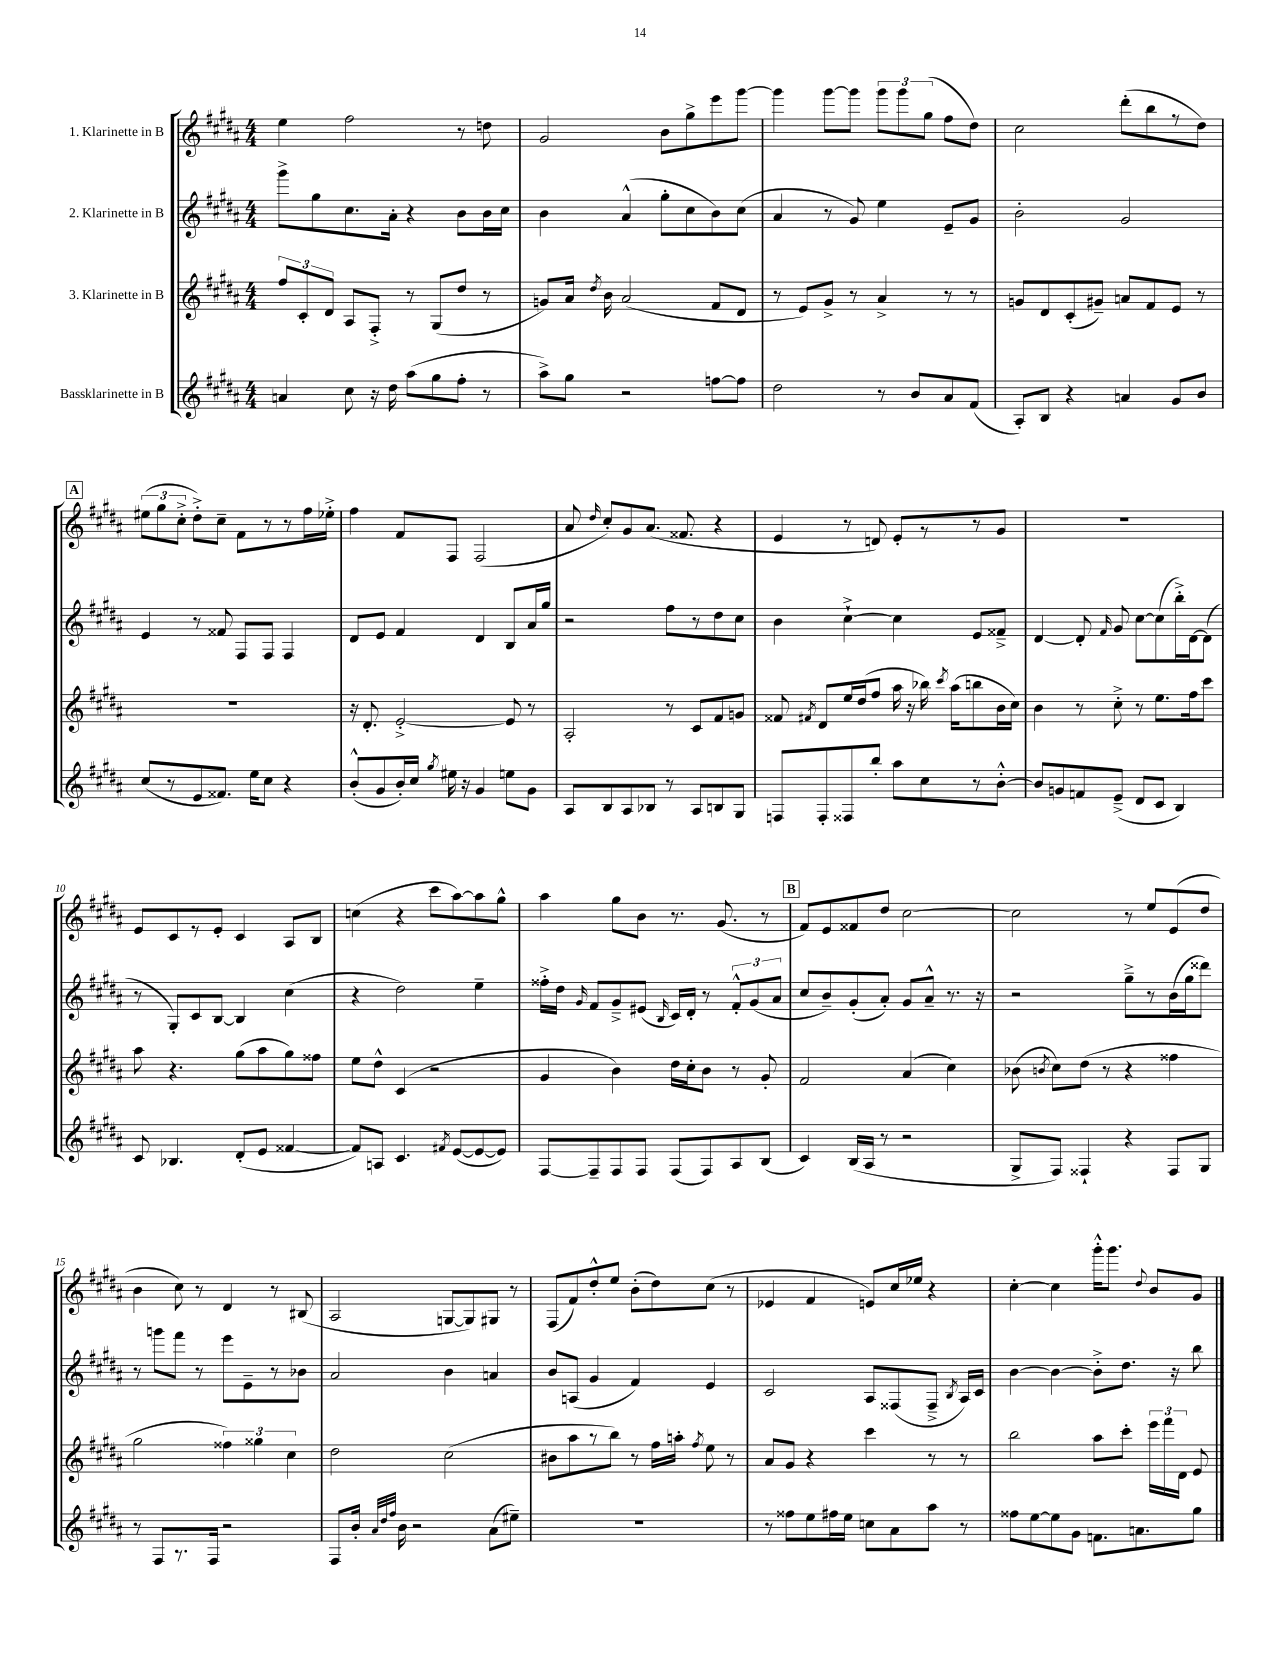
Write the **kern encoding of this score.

**kern	**kern	**kern	**kern
*staff4	*staff3	*staff2	*staff1
*clefG2	*clefG2	*clefG2	*clefG2
*k[f#c#g#d#a#]	*k[f#c#g#d#a#]	*k[f#c#g#d#a#]	*k[f#c#g#d#a#]
*M4/4	*M4/4	*M4/4	*M4/4
4a	12ff#	8ggg#^	4ee
.	12c#'	.	.
.	.	8gg#	.
.	12d#	.	.
8cc#	8A#	8.cc#	2ff#
16r	8F#'^	.	.
16dd#	.	16a#'	.
(8aa#	8r	4r	.
8gg#	(8G#	.	.
8ff#'	8dd#	8b	8r
8r	8r	16b	8dd
.	.	16cc#	.
=	=	=	=
8aa#^)	8g)	4b	2g#
8gg#	16a#	.	.
.	8qdd#	.	.
.	16b	.	.
2r	(2a#	(4a#^^	.
.	.	8gg#'	8b
.	.	8cc#	8gg#^
[8ff	8f#	8b)	8eee
8ff]	8d#	(8cc#	[8ggg#
=	=	=	=
2dd#	8r	4a#	4ggg#]
.	8e)	.	.
.	8g#^	8r	[8ggg#
.	8r	8g#)	8ggg#]
8r	4a#^	4ee	12ggg#
.	.	.	12ggg#
8b	.	.	.
.	.	.	(12gg#
8a#	8r	8e~	8ff#
(8f#	8r	8g#	8dd#)
=	=	=	=
8A#')	8g	2b'	2cc#
8B	8d#	.	.
4r	(8c#'	.	.
.	8g#~)	.	.
4a	8a	2g#	(8ddd#'
.	8f#	.	8bb
8g#	8e	.	8r
8b	8r	.	8dd#)
=	=	=	=
(8cc#	1r	4e	(12ee#
.	.	.	12gg#
8r	.	.	.
.	.	.	12cc#'^
8e	.	8r	8dd#'^)
8.f##)	.	8f##	8cc#~
.	.	8F#	8f#
16ee	.	.	.
8cc#	.	8F#	8r
4r	.	4F#	8r
.	.	.	16ff#
.	.	.	16ee-'^
=	=	=	=
(8b'^^	16r	8d#	4ff#
.	8.d#'	.	.
8g#	.	8e	.
16b')	[2e'^	4f#	8f#
16cc#	.	.	.
8qgg#	.	.	.
16ee#	.	.	8F#
16r	.	.	.
4g#	.	4d#	(2F#
8ee	8e]	8B	.
8g#	8r	16a#	.
.	.	16gg#	.
=	=	=	=
8A#	2A#'	2r	8a#
.	.	.	16qqdd#
8B	.	.	8cc#')
8A#	.	.	8g#
8B-	.	.	(8.a#
8r	8r	8ff#	.
.	.	.	8.f##
8A#	8c#	8r	.
8B	8f#	8dd#	4r
8G#	8g	8cc#	.
=	=	=	=
8F	8f##	4b	4e
.	8qf#	.	.
8F'	8d#	.	.
8F##	16ee	[4cc#`^	8r
.	(16dd#	.	.
8bb'	8ff#	.	8d)
8aa#	16aa#	4cc#]	8e'
.	16r	.	.
8cc#	16bb-)	.	8r
.	8qccc#	.	.
.	(16aa#	.	.
8r	8bb	8e	8r
[8b'^^	16b	8f##~^	8g#
.	16cc#)	.	.
=	=	=	=
8b]	4b	[4d#	1r
8g	.	.	.
8f	8r	8d#']	.
.	.	16qqf#	.
(8e~^	8cc#'^	8g#	.
8d#	8r	[8cc#	.
8c#	8.ee	(8cc#]	.
4B)	.	16bb'^)	.
.	16ff#	[16d#	.
.	8ccc#	(8d#]	.
=	=	=	=
8c#	8aa#	8r	8e
4.B-	4.r	8G#')	8c#
.	.	8c#	8r
.	.	[8B	8e'
(8d#'	(8gg#	4B]	4c#
8e	8aa#	.	.
[4f##	8gg#)	(4cc#	8A#
.	8ff##	.	8B
=	=	=	=
8f##])	8ee	4r	(4cc
8A	8dd#^^	.	.
4.c#	(4c#	2dd#)	4r
.	2r	.	8ccc#
8qf#	.	.	.
([8e	.	.	[8aa#)
8e_	.	4ee~	8aa#]
8e])	.	.	8gg#^^
=	=	=	=
[8F#	4g#	16ff##'^	4aa#
.	.	16dd#	.
.	.	16qqg#	.
8F#~]	.	8f#	.
8F#	4b)	8g#~^	8gg#
8F#	.	(8e#	8b
.	.	16qqB	.
(8F#	16dd#	16c#)	8.r
.	16cc#'	16d#'	.
8F#)	8b	8r	.
.	.	.	(8.g#
8A#	8r	12f#'^^	.
.	.	(12g#	.
(8B	8g#'	.	8r
.	.	12a#	.
=	=	=	=
4c#)	2f#	8cc#	8f#)
.	.	8b~)	8e
(16B	.	(8g#'	8f##
16A#	.	.	.
8r	.	8a#')	8dd#
2r	(4a#	8g#	[2cc#
.	.	8a#~^^	.
.	4cc#)	8.r	.
.	.	16r	.
=	=	=	=
8G#^	(8b-	2r	2cc#]
.	8qb	.	.
8F#)	8cc#)	.	.
4F##`	(8dd#	.	.
.	8r	.	.
4r	4r	8gg#~^	8r
.	.	8r	8ee
8F##	4ff##	(16b	(8e
.	.	16gg#	.
8G#	.	8ddd##)	8dd#
=	=	=	=
8r	2gg#	8r	4b
8F#	.	8ggg	.
8.r	.	8fff#	8cc#)
.	.	8r	8r
16F#	.	.	.
2r	6ff##)	8eee	4d#
.	.	8e~	.
.	6gg##	.	.
.	.	8r	8r
.	6cc#	.	.
.	.	8b-	(8B#
=	=	=	=
8F#	2dd#	2a#	2A#
16b'	.	.	.
32qqa#	.	.	.
32qqdd#	.	.	.
32qqff#	.	.	.
16b	.	.	.
2r	.	.	.
.	(2cc#	4b	[8G
.	.	.	8G])
(8a#	.	4a	8G#
8ee#~)	.	.	8r
=	=	=	=
1r	8b#	8b	(8F#
.	8aa#	(8A	8f#)
.	8r	4g#	8dd#'^^
.	8bb)	.	8ee
.	8r	4f#)	(8b'
.	16ff#	.	8dd#)
.	16aa'	.	.
.	8qff#	.	.
.	8ee	4e	(8cc#
.	8r	.	8r
=	=	=	=
8r	8a#	2c#	4e-
8ff##	8g#	.	.
8ee	4r	.	4f#
16ff#	.	.	.
16ee	.	.	.
8cc	4ccc#	8A#	8e)
8a#	.	(8F##	16cc#
.	.	.	16ee-
8aa#	8r	8F##~^	4r
.	.	8qB	.
8r	8r	16A#)	.
.	.	16c#	.
=	=	=	=
8ff##	2bb	[4b	[4cc#'
[8ee	.	.	.
8ee]	.	4b_	4cc#]
8g#	.	.	.
8.f	8aa#	8b'^]	16ggg#'^^
.	.	.	8.ggg#
.	8ccc#'	8.dd#	.
8.a	.	.	.
.	.	.	8qqdd#
.	24eee	.	8b
.	24fff#	.	.
.	.	16r	.
.	24d#	.	.
8gg#	8e	8bb	8g#
==	==	==	==
*-	*-	*-	*-
